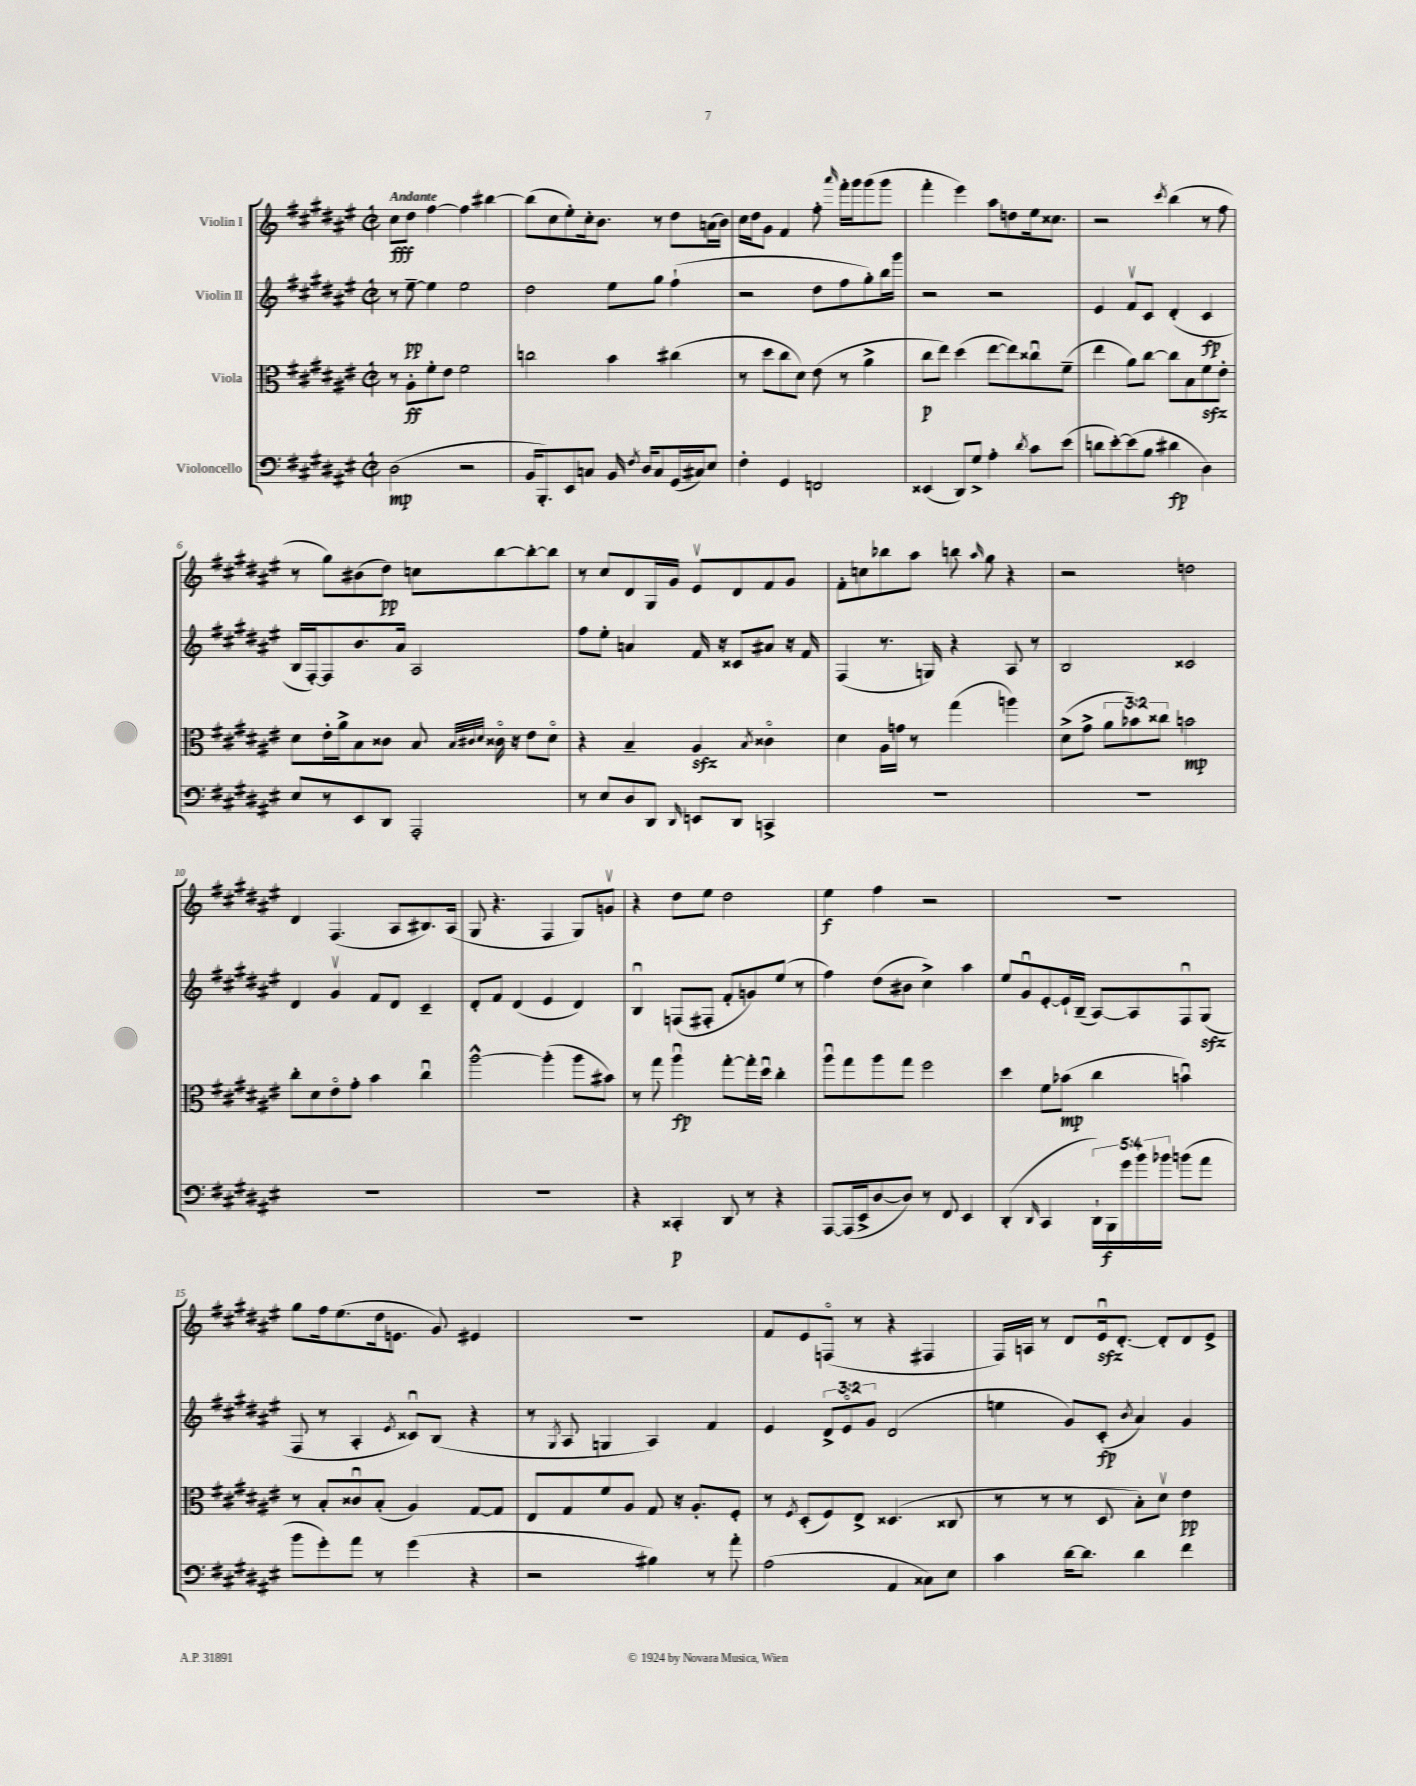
<<
\new StaffGroup <<
\new Staff = "s0" \with { instrumentName = "Violin I" } {
    \clef treble \key fis \major \defaultTimeSignature \time 2/2 \tempo "Andante"
    \autoBeamOff cis''8[\fff dis''8] fis''4~ fis''4 bis''4~ |
    bis''8[( cis''8 eis''8-.) cis''16-. b'8.] r8 dis''8[ a'16( b'16]) |
    cis''16[ dis''16 gis'8] fis'4 fis''8-. \grace { ais'''16 } fis'''16[-. gis'''16 gis'''8( gis'''8] |
    fis'''4-. eis'''4) ais''8[ d''8 eis''16 cisis''8.] |
    r2 \acciaccatura { cis'''8 } b''4( r8 fis''8 |
    r8 gis''8[) bis'8( dis''8]\pp) c''8[ b''8~ b''8~-. b''8] |
    r8 cis''8[ dis'8 gis16 gis'16] eis'8[\upbow dis'8 fis'8 gis'8] |
    fis'8[-. c''8 bes''8 ais''8] b''8 \grace { ais''16 } gis''8 r4 |
    r2 d''2 |
    dis'4 fis4.( ais8[ bis8.) ais16]( |
    gis8 r4. fis4 gis8[) g'8]\upbow |
    r4 dis''8[ eis''8] dis''2 |
    eis''4\f fis''4 r2 |
    R1 |
    gis''8[ fis''16 eis''8.( dis''16 e'8.] gis'8) eis'4 |
    R1 |
    fis'8[ eis'8 f8]\flageolet( r8 r4 fis4 |
    fis16[) a16] r8 dis'8[ eis'16\downbow\sfz dis'8.]~-. dis'8[-. dis'8 eis'8]-> \bar "|." |
}
\new Staff = "s1" \with { instrumentName = "Violin II" } {
    \clef treble \key fis \major \defaultTimeSignature \time 2/2 \override Staff.TupletNumber.text = #tuplet-number::calc-fraction-text
    \autoBeamOff r8 eis''8~--\pp eis''4 eis''2 |
    dis''2 eis''8[ gis''8] fis''4-!( |
    r2 dis''8[ fis''8 gis''8-.) b''16 gis'''16] |
    r2 r2 |
    eis'4 fis'8[\upbow cis'8] dis'4-.( cis'4\fp |
    b16[ fis16~-.) fis8 b'8. ais'16] ais2 |
    fis''8[ eis''8]-. a'4 fis'16 r16 cisis'8[ ais'8] r16 fis'16 |
    fis4( r8. g16) r4 ais8 r8 |
    b2 cisis'2 |
    dis'4 gis'4\upbow fis'8[ dis'8] cis'4-- |
    dis'8[-. fis'8] dis'4( eis'4 dis'4) |
    b4\downbow f8[( fis8]-. fis'8[-. g'8) eis''8]( r8 |
    fis''4) dis''8[( bis'8] cis''4->) ais''4 |
    eis''8[ gis'8\downbow eis'8~-. eis'16-! b16]--( ais8[~) ais8 fis8\downbow gis8]\sfz( |
    fis8 r8 ais4-. \acciaccatura { eis'8 } cisis'8[\downbow) b8]( r4 |
    r8 \acciaccatura { gis8 } ais8 g4 ais4) fis'4 |
    eis'4 \tuplet 3/2 { dis'8[-> eis'8\flageolet gis'8] } dis'2( |
    e''4 gis'8[) cis'8]-.\fp( \acciaccatura { b'8 } ais'4) gis'4 \bar "|." |
}
\new Staff = "s2" \with { instrumentName = "Viola" } {
    \clef alto \key fis \major \defaultTimeSignature \time 2/2 \override Staff.TupletNumber.text = #tuplet-number::calc-fraction-text
    \autoBeamOff r8 ais8[-.\ff fis'8-. eis'8] fis'2 |
    c''2 b'4 cis''4( |
    r8 dis''8[ cis''8 dis'8]) eis'8( r8 ais'4-> |
    cis''8[\p eis''8]) dis''4( eis''8[~ eis''8) cisis''8\downbow fis'8]--( |
    eis''4 ais'8[) cis''8]~ cis''8[ b8 fis'8\sfz eis'8]-. |
    dis'8[ eis'16-. ais'16-> b8 cisis'8] b8 \grace { b32[ cis'32 dis'32] } cisis'16\flageolet r16 eis'8[ dis'8]\flageolet |
    r4 b4-- ais4\sfz \acciaccatura { b8 } cisis'4\flageolet |
    dis'4 ais16[ g'16] r8 gis''4( a''4) |
    dis'8[->( gis'8]-> \tuplet 3/2 { ais'8[ bes'8) cisis''8] } b'2\mp |
    cis''8[-. dis'8 eis'8\flageolet gis'8]-. b'4 cis''4\downbow |
    ais''2~-^ ais''4-.( ais''8[ bis'8]) |
    r8 gis''8 ais''4\downbow\fp gis''8[~-. gis''16-. dis''16]\downbow cis''4-. |
    ais''8[\downbow gis''8 ais''8 gis''8] fis''2 |
    dis''4 fis'8[ bes'8]\mp( cis''4 b'4\downbow) |
    r8 b8[-. cisis'8\downbow b8]-.( ais4) gis8[~ gis8] |
    eis8[ gis8 fis'8 ais8] gis8 r16 ais8.[-. fis8]-. |
    r8 \acciaccatura { fis8 } dis8[-.( fis8) eis8]-> disis4.( cisis8 |
    r8 r8 r8 dis8 b8[-.) dis'8]\upbow eis'4\pp \bar "|." |
}
\new Staff = "s3" \with { instrumentName = "Violoncello" } {
    \clef bass \key fis \major \defaultTimeSignature \time 2/2 \override Staff.TupletNumber.text = #tuplet-number::calc-fraction-text
    \autoBeamOff dis2\mp( r2 |
    b,16[ b,,8.-.) eis,8 c8] b,16 \acciaccatura { fis8 } dis16[ c8 gis,16( cis16) eis8] |
    fis4-. gis,4 f,2 |
    eisis,4( dis,8[) gis8]-> ais4-. \acciaccatura { dis'8 } cis'8[ eis'8]( |
    d'8[ eis'8~-.) eis'8( b8] dis'4\fp dis4) |
    eis8[ r8 eis,8 dis,8] ais,,2-. |
    r8 eis8[ dis8 dis,8] \grace { dis,16 } e,8[ dis,8] c,4-> |
    R1 |
    R1 |
    R1 |
    R1 |
    r4 cisis,4-.\p dis,8 r8 r4 |
    ais,,8[~ ais,,16( eis,16-> dis8~ dis8]) r8 fis,8 eis,4 |
    dis,4-.( \grace { dis,16 } cis,4 \tuplet 5/4 { dis,16[-!) b,,16\f gis'16 b'16 bes'16] } b'8[( ais'8] |
    b'8[ gis'8-.) ais'8] r8 gis'4( r4 |
    r2 bis4) r8 ais'8-. |
    ais2( ais,4 cisis8[) eis8] |
    cis'4 dis'16[~ dis'8.] dis'4 fis'4 \bar "|." |
}
>>
>>
